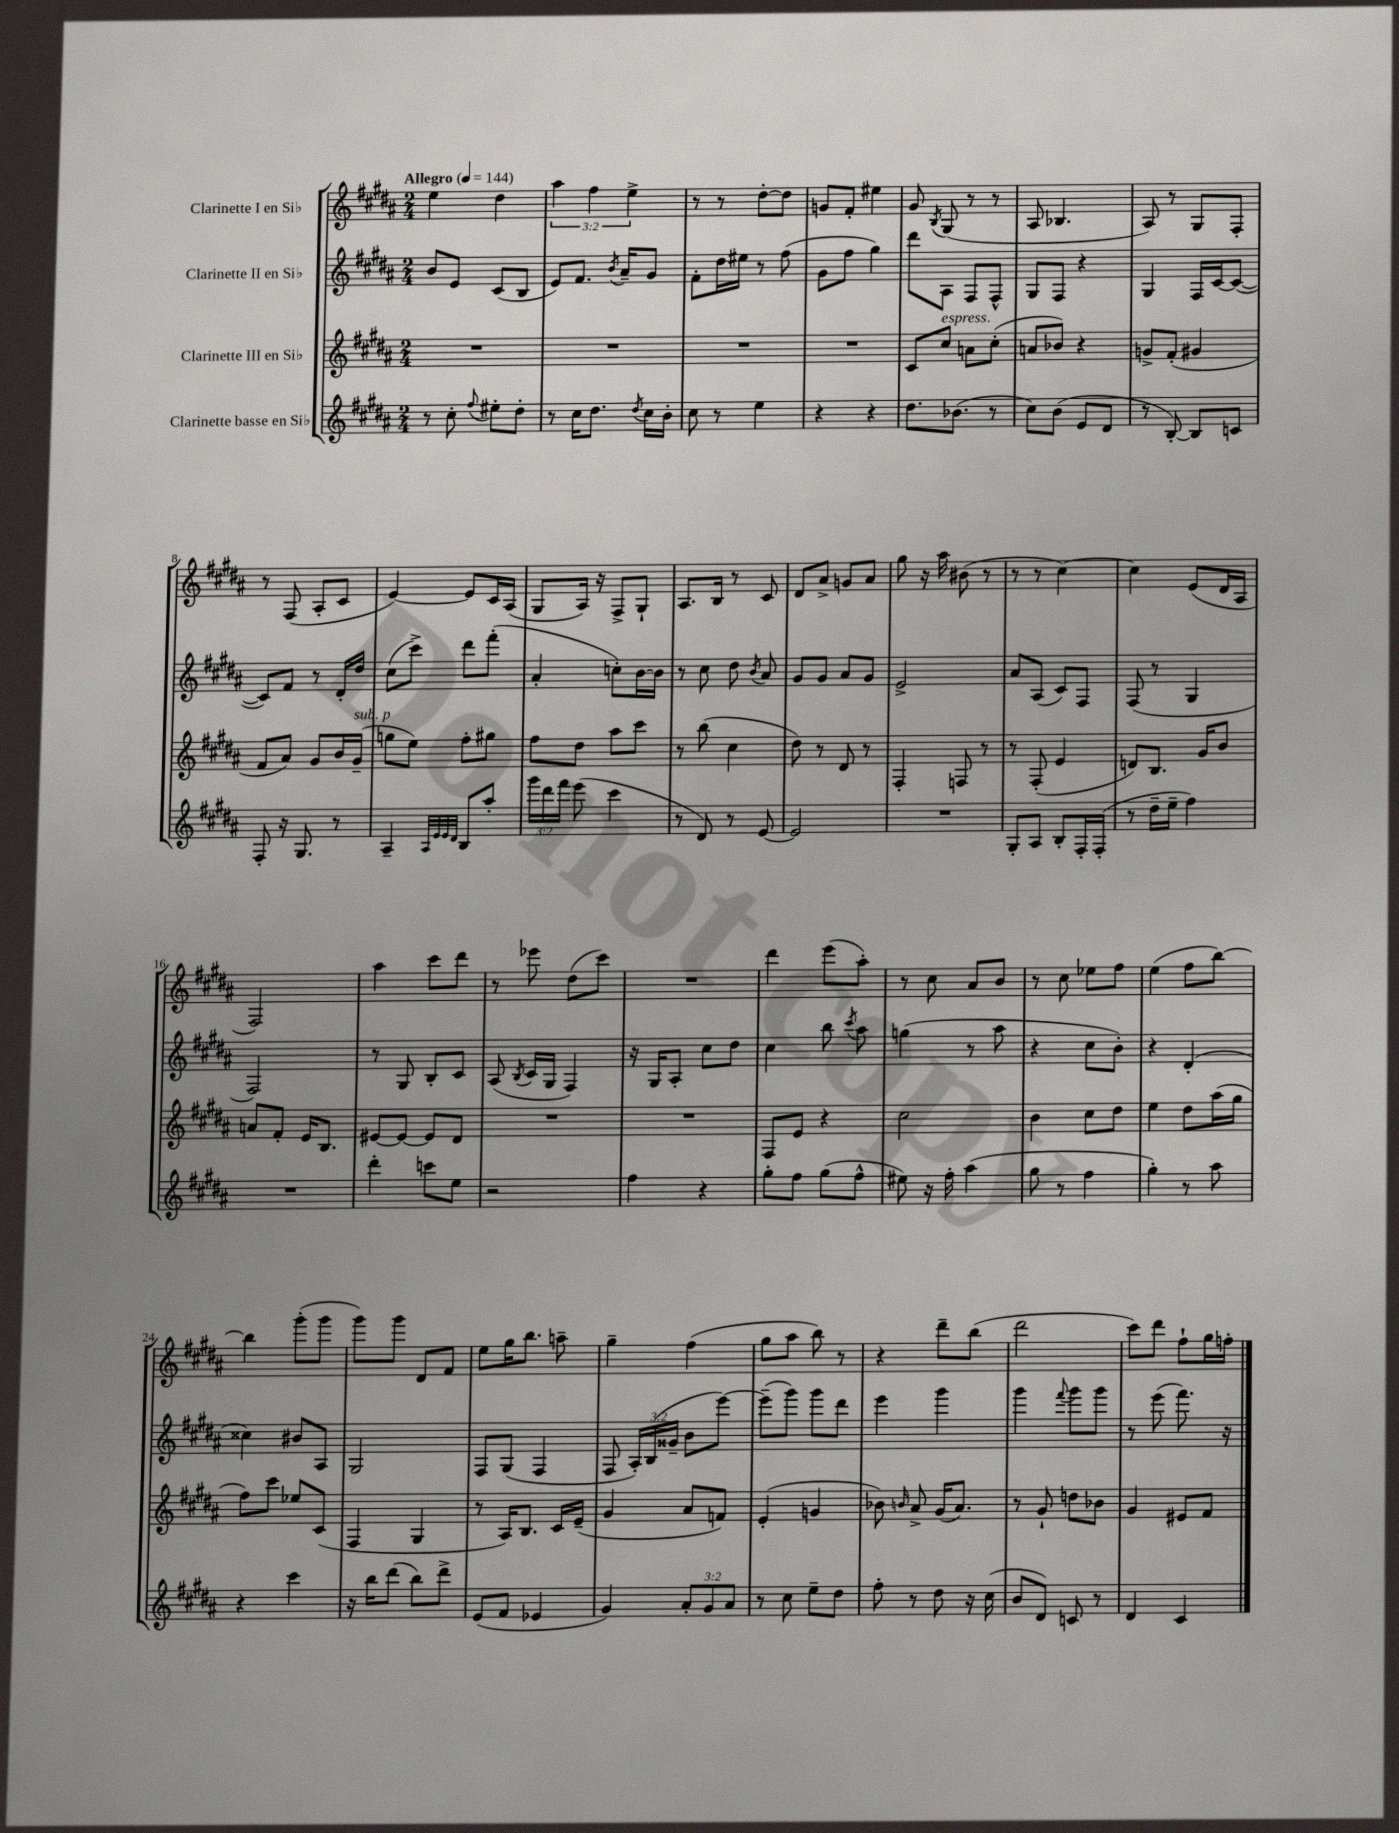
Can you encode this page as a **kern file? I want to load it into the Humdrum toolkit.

**kern	**kern	**kern	**kern
*part4	*part3	*part2	*part1
*staff4	*staff3	*staff2	*staff1
*I"Clarinette basse en Si♭	*I"Clarinette III en Si♭	*I"Clarinette II en Si♭	*I"Clarinette I en Si♭
*clefG2	*clefG2	*clefG2	*clefG2
*k[f#c#g#d#a#]	*k[f#c#g#d#a#]	*k[f#c#g#d#a#]	*k[f#c#g#d#a#]
*M2/4	*M2/4	*M2/4	*M2/4
*MM144	*MM144	*MM144	*MM144
=1	=1	=1	=1
!	!	!	!LO:TX:a:B:t=Allegro
8r	2r	8b/L	4ee\
8cc#'\	.	8e/J	.
8qqff#/	.	.	.
8ee#X'\L	.	(8c#/L	4dd#\
8dd#'\J	.	8B/J	.
=2	=2	=2	=2
8r	2r	8e/L)	6aa#\
16cc#\KL	.	8.f#/J	.
.	.	.	6ff#\
8.dd#\J	.	.	.
.	.	8qb/	.
.	.	16a#~/KL	.
.	.	.	6ee^\
8qdd#/	.	.	.
16cc#\LL	.	8g#/J	.
16b'\JJ	.	.	.
=3	=3	=3	=3
8cc#\	2r	8f#'\L	8r
8r	.	16dd#\L	8r
.	.	16ee#X\JJ	.
4ee\	.	8r	[8dd#'\L
.	.	(8ff#\	8dd#\J]
=4	=4	=4	=4
4r	2r	8g#\L	8gn/L
.	.	8ff#\J	8f#'/J
4r	.	4gg#\)	4ee#X\
=5	=5	=5	=5
8.dd#\L	8c#/L	8ddd#\L	8g#/
.	.	.	8qB/
!	!LO:TX:a:i:t=espress.	!	!
.	8cc#/J	8A#\J	(8G#/
(8.b-X\J	.	.	.
.	8an\L	8F#/L	8r
8r	(8cc#'\J	8F#^^/J	8r
=6	=6	=6	=6
8cc#\L)	8an/L	8G#/L	8A#/
(8b\J	8b-X/J)	8F#/J	4.B-X/
8e/L	4r	4r	.
8d#/J	.	.	.
=7	=7	=7	=7
8r	8gn^/L	4G#/	8A#/)
[8B'/)	(8f#'/J	.	8r
8B/L]	4g#X/	16F#/LL	8G#/L
.	.	[16c#/J	.
8cn/J	.	(8c#/J_	8F#'/J
!!LO:LB:g=z
=8	=8	=8	=8
8F#'/	8f#/L	8c#/L])	8r
16r	8a#/J)	8f#/J	(8F#/
8.G#/	.	.	.
.	8g#/L	8r	8A#'/L
8r	16b/L	16d#'/LL	8c#/J
!	!LO:TX:a:i:t=sub. p	!	!
.	(16g#~/JJ	16dd#/JJ	.
=9	=9	=9	=9
4A#~/	8ggn\L	(8cc#\L	[4e/)
.	8ee\J)	8ccc#^\J)	.
32qqA#/LLL	.	.	.
32qqe/	.	.	.
32qqe/	.	.	.
32qqd#/JJJ	.	.	.
8B/L	8ff#'\L	8ddd#\L	8e/L]
8aa#'/J	8gg#X\J	(8fff#'\J	16c#/L
.	.	.	(16A#/JJ
=10	=10	=10	=10
24ggg#\LL	8ff#\L	4a#'/	8G#/L
24ddd#\	.	.	.
24fff#\JJ	.	.	.
(8eee\	8dd#\J	.	16A#/Jk)
.	.	.	16r
4ccc#\	8aa#\L	8ccn'\L)	8F#^/L
.	8ccc#\J	[16b\L	8G#`/J
.	.	16b\JJ]	.
=11	=11	=11	=11
8r	8r	8r	8.A#/L
8d#/)	(8bb\	8cc#\	.
.	.	.	16B/Jk
8r	4cc#\	8dd#\	8r
.	.	8qb/	.
[8e/	.	8a#/	8c#/
=12	=12	=12	=12
2e/]	8dd#\)	8g#/L	8d#/L
.	8r	8g#/J	8a#^/J
.	8d#/	8a#/L	8gn/L
.	8r	8g#/J	8a#/J
=13	=13	=13	=13
2r	4F#'/	2e^/	8gg#\
.	.	.	16r
.	.	.	16aa#\
.	8Fn/	.	(8b#X\
.	8r	.	8r
=14	=14	=14	=14
8G#'/L	8r	8a#/L	8r
8A#/J	(8F#'/	(8A#/J	8r
8B'/L	4e/	8c#/L)	[4cc#\)
16F#'/L	.	8F#/J	.
(16F#'/JJ	.	.	.
=15	=15	=15	=15
8r	8dn/L)	(8F#/	4cc#\]
16dd#~\LL	8.B/J	8r	.
16ee~\JJ	.	.	.
4ff#\)	.	4G#/	(8e/L
.	16g#/KL	.	.
.	8b/J	.	16d#/L
.	.	.	16A#/JJ
!!LO:LB:g=z
=16	=16	=16	=16
2r	8an/L	2F#/)	2F#/)
.	8f#'/J	.	.
.	16e/KL	.	.
.	8.B/J	.	.
=17	=17	=17	=17
4ddd#'\	[8e#X/L	8r	4aa#\
.	8e#/J_	8G#/	.
8cccn\L	8e#/L]	8B'/L	8ccc#\L
8ee\J	8d#/J	8c#/J	8ddd#\J
=18	=18	=18	=18
2r	2r	(8A#/	8r
.	.	8qB/	.
.	.	16c#/LL	8eee-X\
.	.	16G#/JJ	.
.	.	4F#/)	(8dd#\L
.	.	.	8ccc#\J)
=19	=19	=19	=19
4ff#\	2r	16r	2r
.	.	16G#/KL	.
.	.	8A#'/J	.
4r	.	8cc#\L	.
.	.	8dd#\J	.
=20	=20	=20	=20
8gg#'\L	8F#/L	4cc#\	4ddd#\
8ff#\J	8e/J	.	.
(8gg#\L	4r	8bb\	(8eee\L
.	.	8qccc#/	.
8ff#^^\J	.	8aa#\	8aa#'\J)
=21	=21	=21	=21
8ee#X\)	2cc#\	(4ggn\	8r
16r	.	.	8cc#\
16ff#'\	.	.	.
(4aa#\	.	8r	8a#/L
.	.	8aa#\	8b/J
=22	=22	=22	=22
8gg#\	4b\	4r	8r
8r	.	.	8cc#\
4ff#\	8cc#\L	8cc#\L	8ee-X\L
.	8dd#\J	8b'\J)	8ff#\J
=23	=23	=23	=23
4gg#'\)	4ee\	4r	(4ee\
8r	8dd#\L	(4d#'/	8ff#\L
8aa#\	(16aa#\L	.	[8bb\J)
.	16gg#\JJ	.	.
!!LO:LB:g=z
=24	=24	=24	=24
4r	8ff#\L)	4cc##X\)	4bb\]
.	8ccc#\J	.	.
4ccc#\	8ee-X/L	8b#X/L	(8ggg#'\L
.	(8c#/J	8A#/J	8ggg#\J
=25	=25	=25	=25
16r	4F#/	2G#/	8ggg#\L)
16bb\KL	.	.	.
(8ddd#\J	.	.	8ggg#\J
8bb\L)	4G#/	.	8d#/L
8ddd#^\J	.	.	8f#/J
=26	=26	=26	=26
(8e/L	8r	8F#/L	8ee\L
8f#/J	16A#/KL)	(8G#/J	16gg#\K
.	8.B/J	.	8.bb\J
4e-X/	.	4F#/	.
.	16c#/LL	.	8aan~\
.	(16e~/JJ	.	.
=27	=27	=27	=27
4g#/)	4g#/	8F#/	4gg#~\
.	.	24A#'/LL)	.
.	.	(24B/	.
.	.	24g##X~/JJ	.
12a#'/L	8a#/L	8b\L	(4ff#\
12g#/	.	.	.
.	8fn/J)	[8eee\J)	.
12a#/J	.	.	.
=28	=28	=28	=28
8r	(4e'/	(8eee~\L]	8gg#\L
8cc#\	.	8ggg#\J)	8aa#\J
8ee~\L	4gn/	8ggg#\L	8bb\)
8dd#\J	.	8ddd#\J	8r
=29	=29	=29	=29
8ff#'\	8b-X\)	4eee\	4r
.	16qqbn/	.	.
8r	8a#^/	.	.
8dd#\	(16g#/KL	4ggg#\	8ddd#~\L
.	8.a#/J)	.	.
16r	.	.	(8bb\J
(16cc#\	.	.	.
=30	=30	=30	=30
8b/L	8r	4ggg#\	2ddd#\
8d#/J)	8g#`/	.	.
.	.	8qqfff#/	.
8cn/	8ddn\L	8ggg#\L	.
8r	8b-X\J	8ggg#\J	.
=31	=31	=31	=31
4d#/	4g#/	8r	8ccc#\L)
.	.	(8eee\	8ddd#\J
4c#/	8e#X/L	8.fff#\)	8ff#`\L
.	8f#/J	.	16gg#\L
.	.	16r	16ffn'\JJ
==	==	==	==
*-	*-	*-	*-
